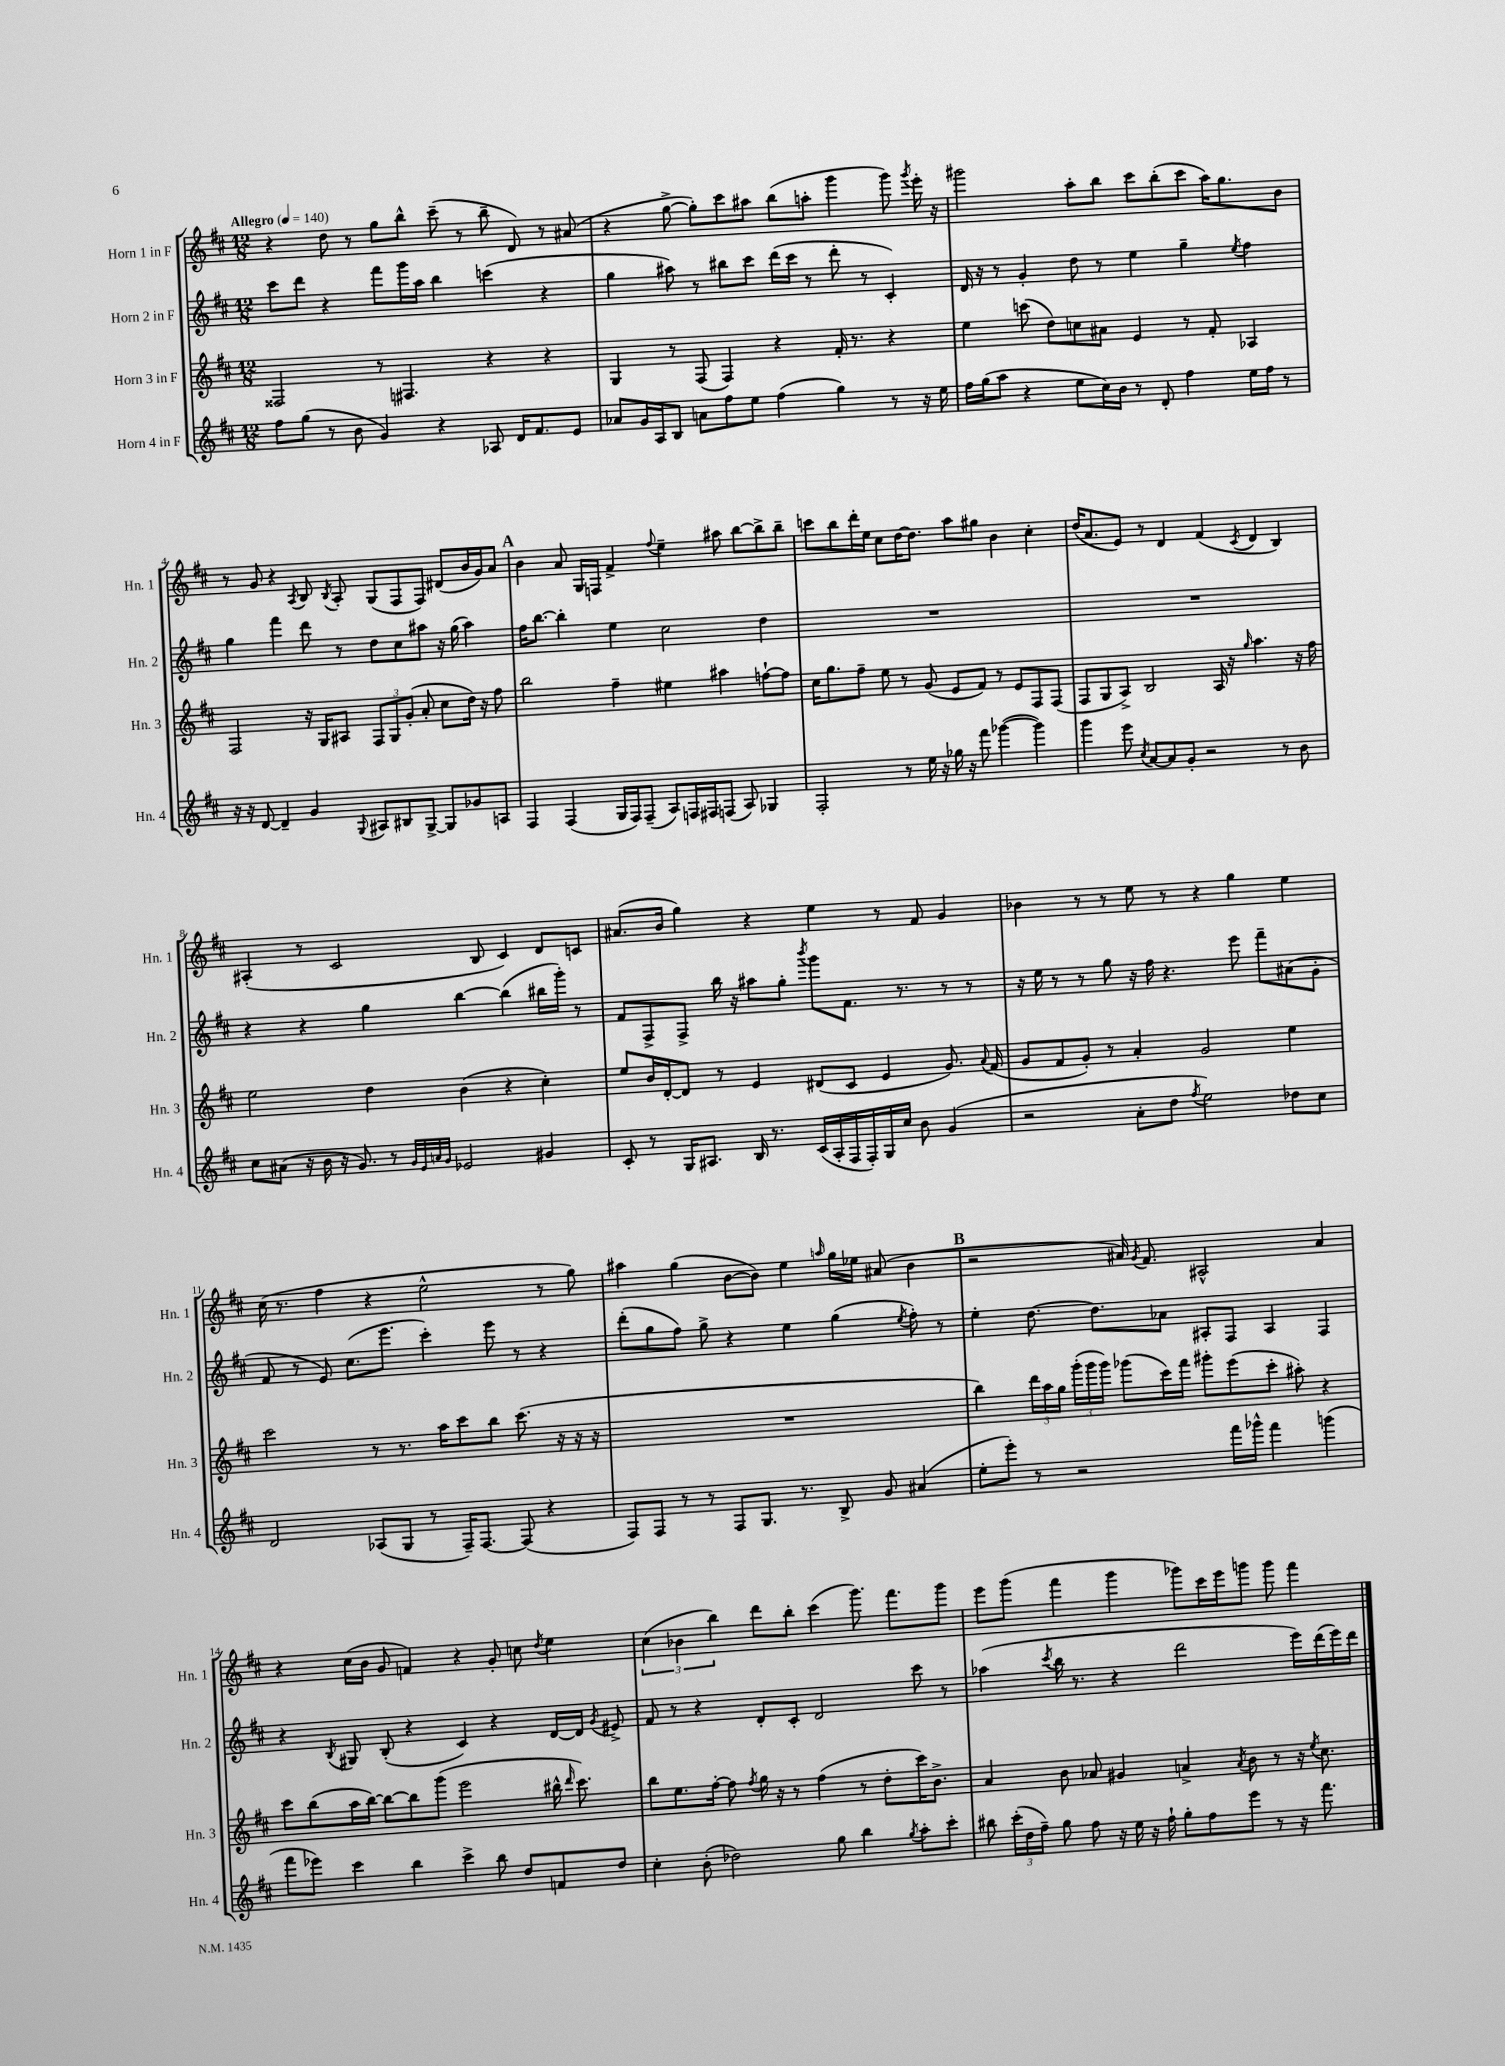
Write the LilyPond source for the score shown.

<<
\new StaffGroup <<
\new Staff = "s0" \with { instrumentName = "Horn 1 in F" shortInstrumentName = "Hn. 1" } {
    \clef treble \key d \major \numericTimeSignature \time 12/8 \tempo "Allegro" 4 = 140
    \autoBeamOff r4 d''8 r8 g''8[ b''8]-^ cis'''8--( r8 b''8-- d'8) r8 ais'8( |
    r4 g''8~-> g''8[-.) cis'''8 ais''8] b''8[( a''8]-. g'''4 g'''8) \acciaccatura { g'''8 } e'''16-. r16 |
    gis'''2 a''8[-. b''8] cis'''8[ b''8-.( cis'''8] a''16[) g''8. b'8] |
    r8 g'8 r4 \acciaccatura { a8 } b8 \acciaccatura { b8 } a8-. g8[( fis8 fis8]) dis'8[( b'16 g'16) a'8] |
    \mark \markup { \bold "A" } b'4 a'8 g16[ f16] fis'4-> \appoggiatura { fis''8 } e''4-- ais''8 b''8[~ b''8-> b''8]-- |
    c'''8[ b''8 d'''16-. e''16] cis''8[ d''16~ d''8.] a''8[ gis''8] b'4 cis''4-. |
    d''16[( a'8. e'8]) r8 d'4 fis'4( \acciaccatura { cis'8 } d'4 b4) |
    ais4-.( r8 cis'2 b8 cis'4) d'8[ c'8] |
    ais'8.[( b'16] g''4) r4 e''4 r8 fis'8 g'4 |
    bes'4 r8 r8 e''8 r8 r4 g''4 e''4 |
    cis''16( r8. fis''4 r4 e''2-^ r8 g''8) |
    ais''4 g''4( b'8[~ b'8]) e''4 \grace { a''16 } g''16[ ees''16] ais'8( b'4 |
    \mark \markup { \bold "B" } r2 ais'16) \acciaccatura { g'8 } fis'8. ais2-^ ais'4 |
    r4 cis''16[( b'16] g'8 f'4) r4 g'8-. c''8 \acciaccatura { d''8 } e''4 |
    \tuplet 3/2 { cis''4( bes'4 b''4) } d'''8[ b''8]-. cis'''4( g'''8.) fis'''8.[ g'''8] |
    e'''8[ g'''8]( fis'''4 g'''4 ges'''8[) cis'''16 e'''16 g'''8] g'''8 fis'''4 \bar "|." |
}
\new Staff = "s1" \with { instrumentName = "Horn 2 in F" shortInstrumentName = "Hn. 2" } {
    \clef treble \key d \major \numericTimeSignature \time 12/8
    \autoBeamOff cis'''8[ d'''8] r4 fis'''8[ g'''16 a''16] b''4 c'''4( r4 |
    g''4 ais''8) r8 bis''8[ cis'''8] d'''16[( cis'''16] r8 d'''8-. r8 cis'4-.) |
    d'16 r16 r8 g'4-. d''8 r8 e''4 g''4-- \acciaccatura { e''8 } fis''4 |
    g''4 fis'''4 d'''8 r8 d''8[ cis''8 ais''8] r16 g''16( ais''4) |
    \mark \markup { \bold "A" } fis''16[ b''8.]~ b''4-. e''4 cis''2 d''4 |
    R1. |
    R1. |
    r4 r4 g''4 b''4~ b''4( bis''16[ g'''16]-.) r8 |
    fis'8[ fis8-> fis8]-> b''16 r16 ais''8[ g''8]-. \acciaccatura { b'''8 } g'''8[ fis'8.] r8. r8 r8 |
    r16 e''16 r8 r8 g''8 r16 fis''16 r4. e'''8 fis'''8[-- ais'8( g'8]-. |
    fis'8 r8 e'8) cis''8.[( e'''8.] cis'''4-.) e'''8 r8 r4 |
    d'''8[-.( g''8 fis''8]) g''8-> r4 e''4 g''4( \acciaccatura { e''8 } fis''8-.) r8 |
    \mark \markup { \bold "B" } e''4-. d''8.~ d''8.[ aes'8] ais8[-. fis8] ais4 fis4 |
    r4 \acciaccatura { b8 } gis8 b8-.( r4 cis'4) r4 d'16[~ d'16] \acciaccatura { g'8 } eis'8-> |
    fis'8 r8 r4 d'8[-. cis'8]-. d'2 cis'''8 r8 |
    aes''4( \acciaccatura { cis'''8 } b''16 r8. r4 d'''2 e'''16[) d'''16( e'''16) d'''16] \bar "|." |
}
\new Staff = "s2" \with { instrumentName = "Horn 3 in F" shortInstrumentName = "Hn. 3" } {
    \clef treble \key d \major \numericTimeSignature \time 12/8
    \autoBeamOff fisis2 r8 fis4. r4 r4 |
    g4 r8 fis8( fis4) r4 fis'16-. r8. r4 |
    e''4 c'''8( d''8[) c''8 ais'8] e'4 r8 fis'8-. aes4 |
    fis2 r16 g16[ ais8] \tuplet 3/2 { fis8[ g8 g'8]-.( } a'8-. cis''8[ d''16]) r16 fis''8 |
    \mark \markup { \bold "A" } b''2 fis''4-- eis''4 ais''4 f''8[~-! f''8] |
    cis''16[ g''8. fis''8]-- e''8 r8 g'8( e'8[ fis'8]) r8 e'8[ fis8 fis8]( |
    fis8[ g8 a8]->) b2 a16 r16 \grace { g''16 } a''4. r16 fis''16 |
    e''2 d''4 b'4( r4 cis''4-.) |
    e''8[ b'16 d'16~-. d'8] r8 e'4 dis'8[( cis'8] e'4 g'8.) \appoggiatura { a'8 } fis'16( |
    g'8[ fis'8 g'8]-.) r8 a'4-. g'2 e''4 |
    cis'''2 r8 r8. a''16[ cis'''8 b''8] cis'''8.( r16 r16 r16 |
    R1. |
    \mark \markup { \bold "B" } b''4) \tuplet 3/2 { d'''16[ a''16 g''16] } \tuplet 3/2 { g'''16[-.( g'''16 g'''16]) } ges'''8[( cis'''16) fis'''16] gis'''8[-. e'''8( cis'''8]-. ais''8-.) r4 |
    cis'''8[ b''8( a''16 b''16]~) b''8[~ b''8 g'''8]( e'''2 bis''16-^ \grace { d'''16 } cis'''8.) |
    b''8[ e''8. fis''16]~-. fis''8 \acciaccatura { fis''8 } g''16 r16 r8 fis''4( r8 d''8[-. cis'''16) b'8.]-> |
    a'4 b'8 aes'8 gis'4 a'4-> \acciaccatura { a'8 } b'8 r8 r16 \acciaccatura { e''8 } cis''8. \bar "|." |
}
\new Staff = "s3" \with { instrumentName = "Horn 4 in F" shortInstrumentName = "Hn. 4" } {
    \clef treble \key d \major \numericTimeSignature \time 12/8
    \autoBeamOff fis''8[ g''8]( r8 b'8 g'4) r4 aes8 d'16[ fis'8. e'8] |
    aes'8[ g'16 a16 b8] a'8[ fis''8 e''8] fis''4( g''4) r8 r16 e''16 |
    fis''16[ g''16( a''8] r4 e''8[ cis''16) b'16] r8 d'8-. fis''4 e''16[ fis''16] r8 |
    r16 r16 d'8~ d'4-- g'4 \appoggiatura { g8 } ais8[ bis8 g8]~-> g8[ ges'8 a8] |
    \mark \markup { \bold "A" } fis4 fis4( g16[ fis16) fis8]--( a8[) f16 fis16 f8]( a8) ges4 |
    fis2-. r8 e''16 r16 ges''16 r16 fis'''8 ges'''4~( ges'''4) |
    g'''4 e'''8 \acciaccatura { cis''8 } a'8[~ a'8 g'8]-. r2 r8 b'8 |
    cis''8[ ais'8]( r16 b'16 r16 g'8.) r8 \grace { g'32[ e'32 a'32 g'32] } ees'2 gis'4 |
    cis'8-. r8 g16[ ais8.] b16 r8. cis'16[( ais16-. fis16 fis16-.) g16 cis''16] b'8 g'4( |
    r2 a'8[-. d''8] \acciaccatura { fis''8 } e''2) des''8[ cis''8] |
    d'2 aes8[( g8] r8 fis16[--) fis8.]~ fis8( r4 |
    fis8[) fis8] r8 r8 fis8[ g8.] r8. b8-> g'8 ais'4( |
    \mark \markup { \bold "B" } e''8[-. e'''8]-.) r8 r2 fis'''16[ ges'''16]-^ fis'''4 g'''4( |
    fis'''8[ ees'''8]) cis'''4 b''4 cis'''4-> b''8 d''8[ f'8 d''8] |
    cis''4-. b'8-.( des''2) g''8 b''4 \acciaccatura { g''8 } a''8[-. cis'''8]-. |
    bis''8 \tuplet 3/2 { cis'''16[-.( d''16 fis''16]--) } g''8 fis''8 r16 e''16 r16 fis''16-! g''8[-. fis''8 e'''8] r8 r16 fis'''8. \bar "|." |
}
>>
>>
